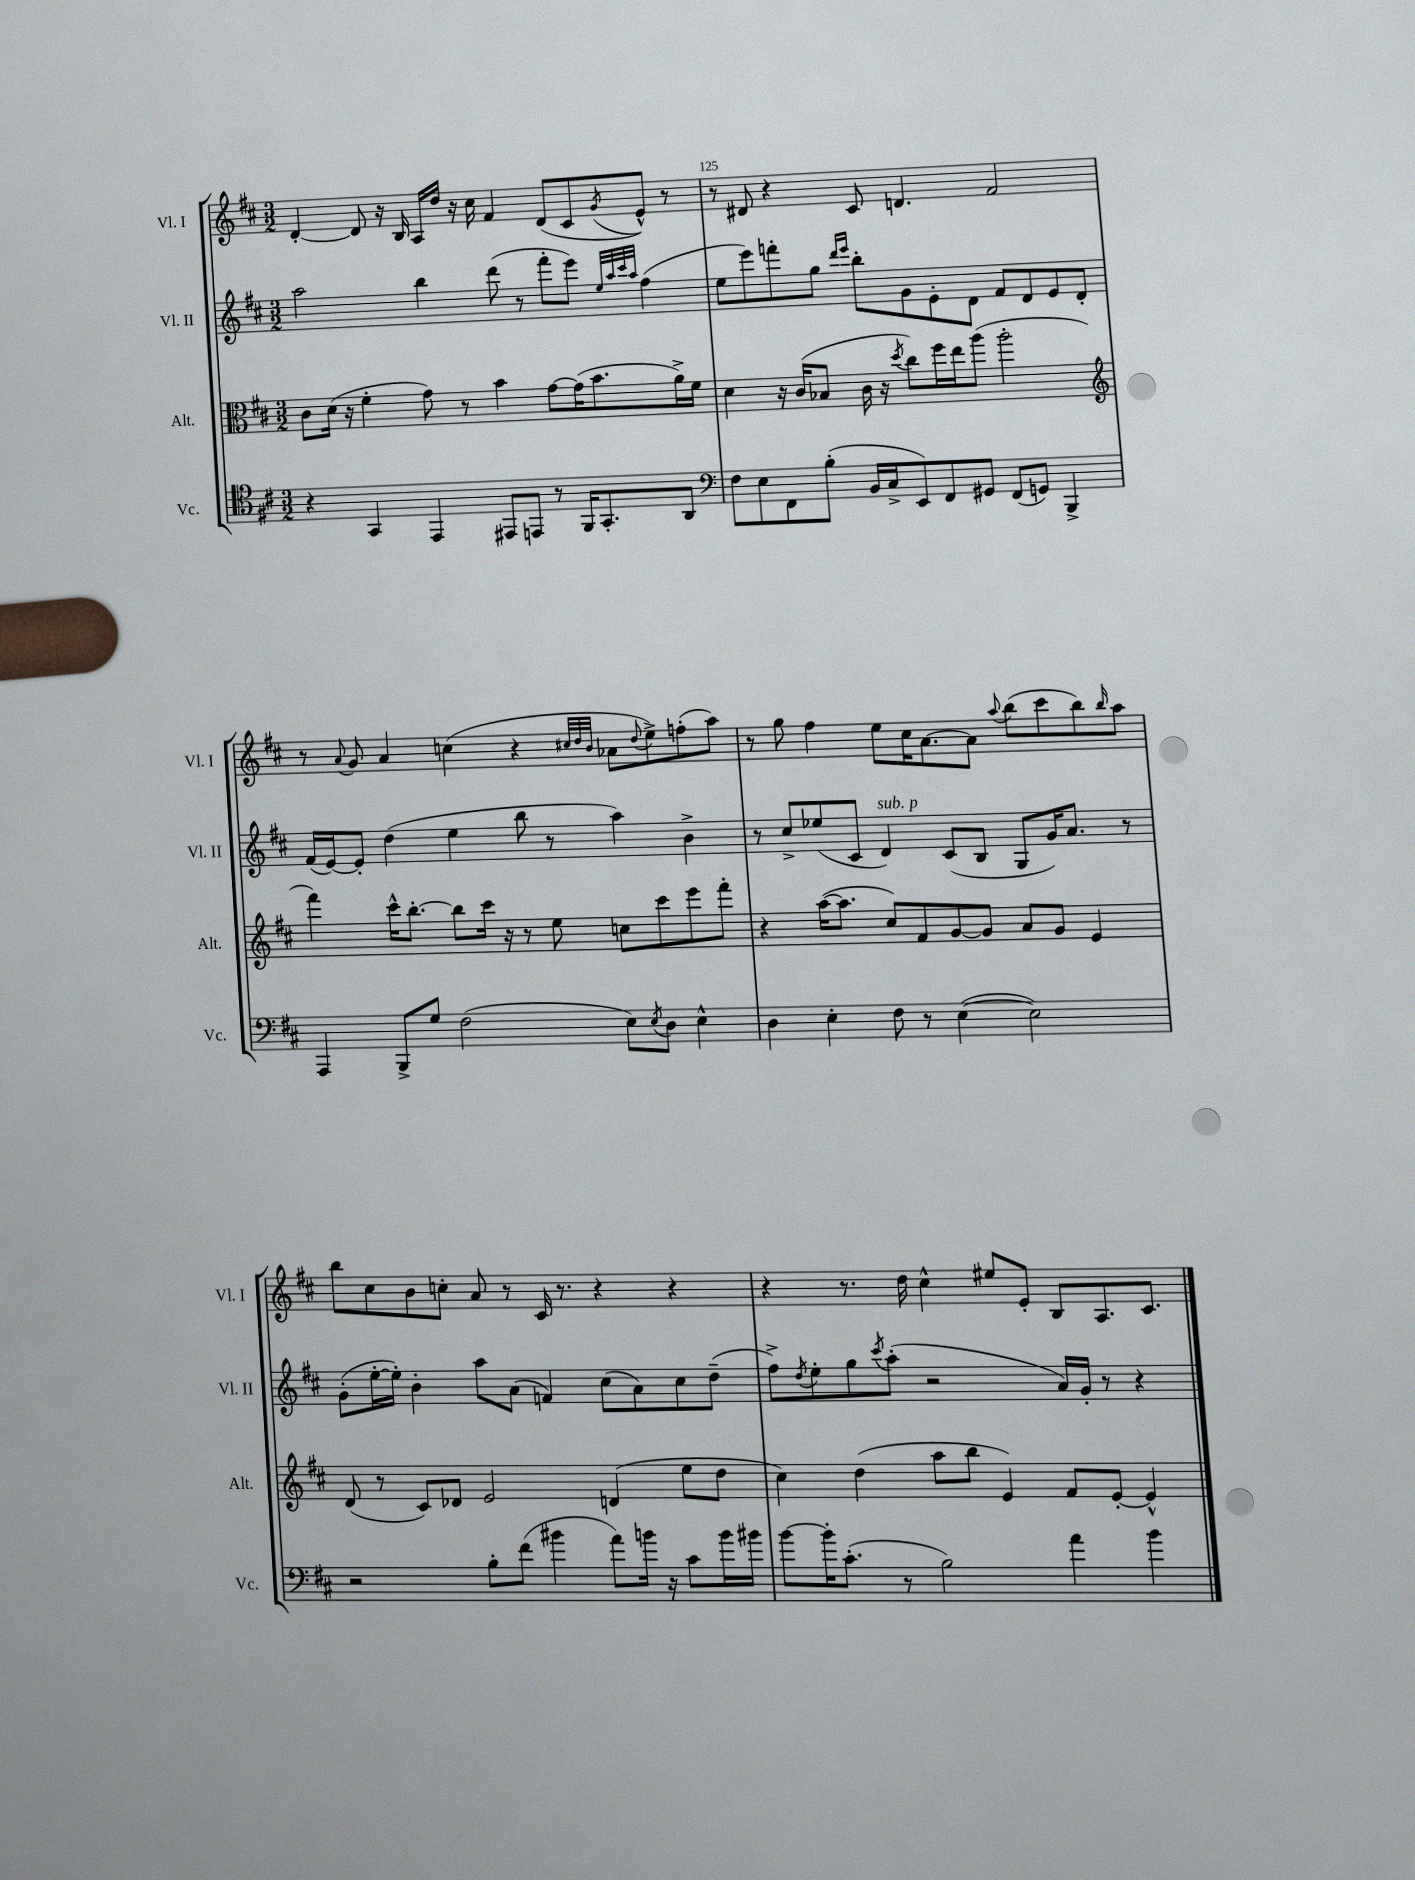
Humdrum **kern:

**kern	**kern	**kern	**kern
*staff4	*staff3	*staff2	*staff1
*clefC4	*clefC3	*clefG2	*clefG2
*k[f#c#]	*k[f#c#]	*k[f#c#]	*k[f#c#]
*M3/2	*M3/2	*M3/2	*M3/2
4r	8c#	2aa	[4d'
.	(16d	.	.
.	16r	.	.
4GG	4f#'	.	8d]
.	.	.	16r
.	.	.	16B
4EE	8g)	4bb	16A
.	.	.	16dd
.	8r	.	16r
.	.	.	16cc#
8EE#	4b	(8ddd	4f#
8EE	.	8r	.
8r	[8g	8fff#'	(8d
16FF#	(16g]	8eee)	8c#
8.GG'	8.b	.	.
.	.	32qqee	.
.	.	32qqaa	.
.	.	32qqccc#	.
.	.	32qqaa	8qg
.	.	(4ff#	8e^^)
8AA	16a^)	.	8r
.	16f#	.	.
=	=	=	=
*clefF4	*	*	*
8F#	4d	8ee	8r
8E	.	8eee)	8d#
8FF#	16r	8fff'	4r
.	(16c#	.	.
(8B'	8B-	8gg	.
.	.	16qqddd	.
.	.	16qqeee	.
16BB	16c#	8bb'	8c#
16C#^	16r	.	.
.	8qdd	.	.
8EE)	8cc#)	8g	4.d
8FF#	16ff#	8e'	.
.	16ee	.	.
8GG#	(8aa	8d	.
(8FF#	2aa'	8f#	2f#
8GG)	.	8d	.
4BBB^	.	8e	.
.	.	8d'	.
=	=	=	=
*	*clefG2	*	*
4AAA	4fff#)	(16f#	8r
.	.	[16e)	.
.	.	.	8qqa
.	.	8e']	8g
8BBB^	16ccc#^^	(4dd	4a
.	[8.bb'	.	.
8G	.	.	.
(2F#	8bb]	4ee	(4cc
.	16ccc#	.	.
.	16r	.	.
.	8r	8bb	4r
.	8ee	8r	.
.	.	.	32qqcc#
.	.	.	32qqdd
.	.	.	32qqb
8E)	8cc	4aa)	8a-
8qE	.	.	8qqdd
8D	8ccc#	.	8ee^)
4E^^	8eee	4b^	(8ff'
.	8fff#'	.	8aa)
=	=	=	=
4D	4r	8r	8r
.	.	8cc#^	8gg
4E'	([16aa	(8ee-	4ff#
.	8.aa]	.	.
.	.	8c#	.
8F#	8cc#)	4d)	8ee
8r	8f#	.	16cc#
.	.	.	[8.a
([4E	[8g	(8c#	.
.	8g]	8B	8a]
.	.	.	8qqaa
2E])	8a	8G	(8bb
.	8g	16g)	8ccc#
.	.	8.a	.
.	4e	.	8bb)
.	.	.	16qqbb
.	.	8r	8aa
=	=	=	=
2r	(8d	(8g'	8bb
.	8r	[16ee'	8cc#
.	.	16ee'])	.
.	8c#)	4b'	8b
.	8d-	.	8cc'
8B'	2e	8aa	8a
(8f#	.	(8a	8r
4b#	.	4f)	16c#
.	.	.	8.r
8a)	(4d	(8cc#	4r
16b	.	8a)	.
16r	.	.	.
8c#	8ee	8cc#	4r
16b	8dd	(8dd~	.
16b#	.	.	.
=	=	=	=
[8b	4cc#)	8ff#^)	4r
.	.	8qdd	.
16b']	.	8ee'	.
(8.c#'	.	.	.
.	(4dd	8gg	8.r
.	.	8qccc#	.
8r	.	(8aa'	.
.	.	.	16dd
2B)	8aa	2r	4cc#^^
.	8bb	.	.
.	4e)	.	8ee#
.	.	.	8e'
4a	8f#	16a)	8B
.	.	16g'	.
.	[8e'	8r	8.A
4b	4e^^]	4r	.
.	.	.	8.c#
==	==	==	==
*-	*-	*-	*-
